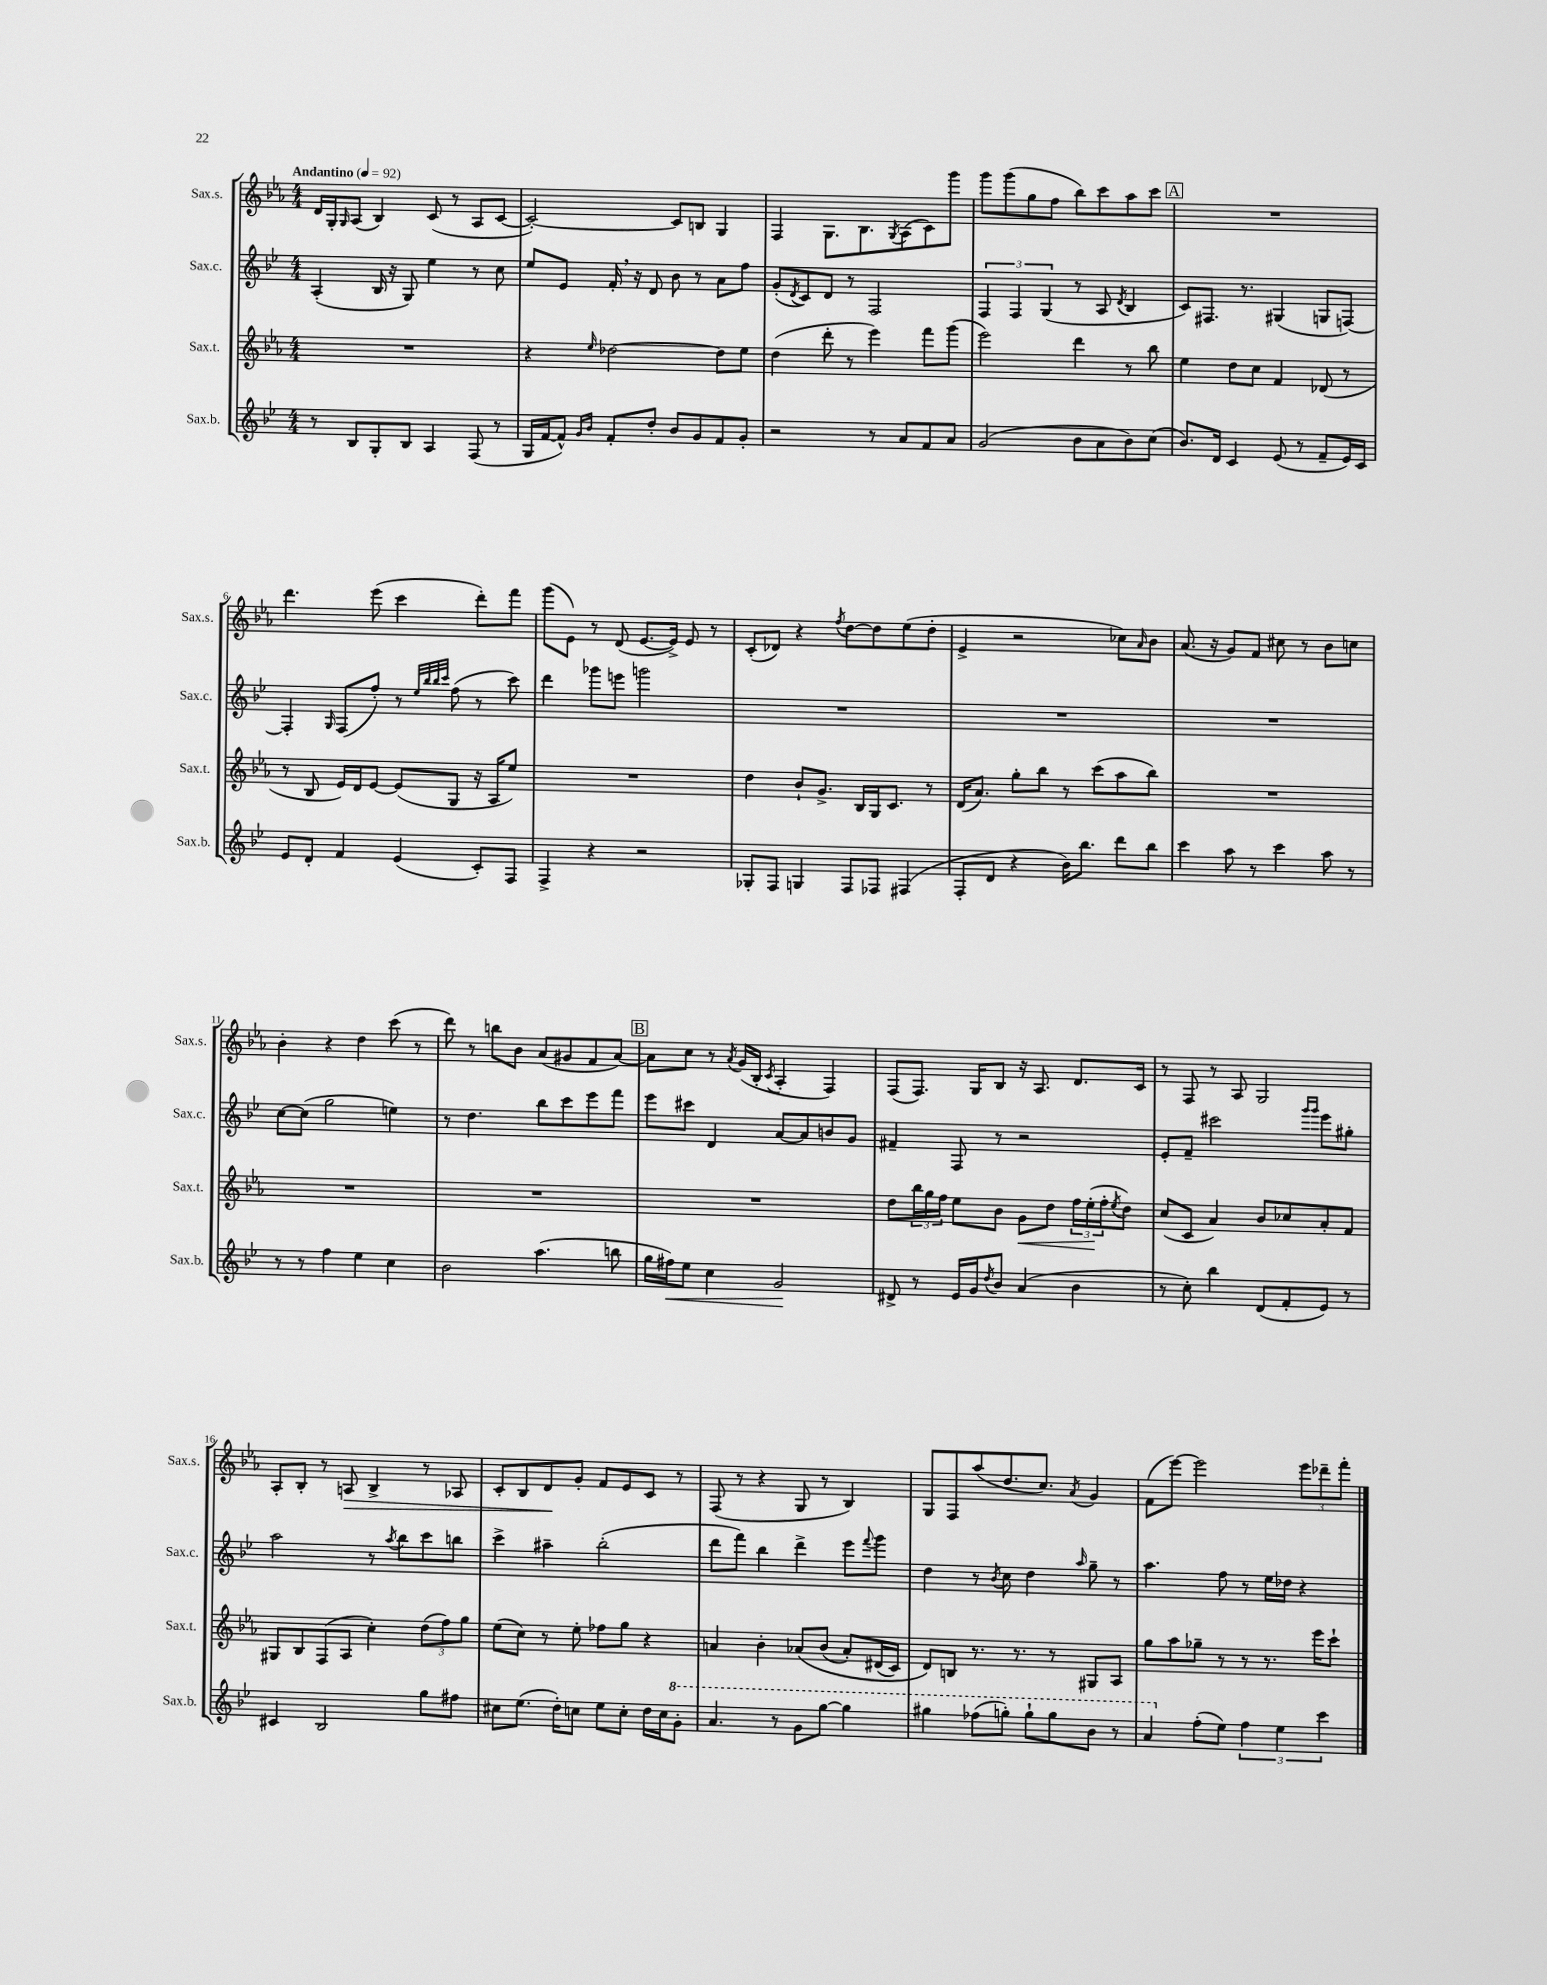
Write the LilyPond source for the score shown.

<<
\new StaffGroup <<
\new Staff = "s0" \with { instrumentName = "Sax.s." shortInstrumentName = "Sax.s." } {
    \clef treble \key ees \major \numericTimeSignature \time 4/4 \tempo "Andantino" 4 = 92
    d'16 g16-. \grace { g16 } aes8( bes4) c'8( r8 aes8 c'8~ |
    c'2~-.) c'8 b8 g4 |
    f4 g8. bes8. \acciaccatura { g8 } aes8( c'8) g'''8 |
    g'''8 g'''8( g''8 f''8 bes''8) c'''8 aes''8 c'''8 |
    \mark \markup { \box "A" } R1 |
    d'''4. ees'''8( c'''4 d'''8-.) f'''8 |
    g'''8( ees'8) r8 d'8( ees'8.~ ees'16->) ees'8 r8 |
    c'8-.( des'8) r4 \acciaccatura { f''8 } d''8~ d''8 ees''8( d''8-. |
    ees'4-> r2 ces''8) \grace { aes'16 } bes'8 |
    aes'8.( r16 g'8) f'8 cis''8 r8 bes'8 c''8 |
    bes'4-. r4 d''4 c'''8( r8 |
    d'''8) r8 b''8 bes'8 aes'8( gis'8 f'8 aes'8~) |
    \mark \markup { \box "B" } aes'8 c''8 r8 \acciaccatura { aes'8 } g'16( bes16-. \acciaccatura { c'8 } aes4-. f4) |
    f8( f8.) g16 bes8 r16 aes8. d'8. c'16 |
    r8 f8 r8 aes8 g2 |
    aes8-. bes8-. r8 a8\> bes4-> r8 aes8 |
    c'8-. bes8 d'8\! g'8-. f'8 ees'8 c'8 r8 |
    f8( r8 r4 g8 r8 bes4) |
    g8 f8 aes''8( d''8. c''8.) \acciaccatura { aes'8 } g'4 |
    f'8( ees'''8~) ees'''2 \tuplet 3/2 { ees'''8 des'''8-- f'''8-. } \bar "|." |
}
\new Staff = "s1" \with { instrumentName = "Sax.c." shortInstrumentName = "Sax.c." } {
    \clef treble \key bes \major \numericTimeSignature \time 4/4
    a4-.( bes16 r16 g8) ees''4 r8 c''8 |
    ees''8 ees'8 f'16-. \breathe r16 d'8 bes'8 r8 a'8 f''8 |
    g'8-.( \acciaccatura { d'8 } c'8) d'8 r8 f2 |
    \tuplet 3/2 { f4 f4 g4( } r8 a8 \acciaccatura { d'8 } bes4 |
    \mark \markup { \box "A" } c'8) fis8. r8. gis4( g8 f8~) |
    f4-. \grace { g16 } f8( f''8-.) r8 \grace { ees''32 bes''32 bes''32 c'''32 } f''8( r8 c'''8) |
    d'''4 ges'''8 e'''8 g'''2 |
    R1 |
    R1 |
    R1 |
    c''8~ c''8( g''2 e''4) |
    r8 d''4. bes''8 c'''8 ees'''8 f'''8 |
    \mark \markup { \box "B" } ees'''8 cis'''8 d'4 a'8~ a'8 b'8 g'8 |
    fis'4-- f8 r8 r2 |
    ees'8-. f'8-- cis'''2 \grace { g'''16 g'''16 } ees'''8 gis''8-. |
    a''2 r8 \acciaccatura { a''8 } bes''8 c'''8 b''8 |
    c'''4-> ais''4-- bes''2-.( |
    d'''8 f'''8) bes''4 d'''4-> ees'''8 \appoggiatura { f'''8 } g'''8 |
    d''4 r8 \acciaccatura { bes'8 } c''8 d''4 \grace { a''16 } g''8-- r8 |
    a''4. f''8 r8 ees''16 des''16 r4 \bar "|." |
}
\new Staff = "s2" \with { instrumentName = "Sax.t." shortInstrumentName = "Sax.t." } {
    \clef treble \key ees \major \numericTimeSignature \time 4/4
    R1 |
    r4 \grace { ees''16 } des''2~ des''8 ees''8 |
    d''4( d'''8-. r8 ees'''4) f'''8 g'''8( |
    ees'''2) d'''4 r8 bes''8 |
    \mark \markup { \box "A" } ees''4 d''8 c''8 f'4 des'8( r8 |
    r8 bes8 ees'16) d'16 ees'8~ ees'8( g8 r16 aes16 ees''8) |
    R1 |
    d''4 bes'8-! g'8.-> bes16 g16 c'8. r8 |
    d'16( aes'8.) g''8-. bes''8 r8 c'''8( aes''8 bes''8) |
    R1 |
    R1 |
    R1 |
    \mark \markup { \box "B" } R1 |
    d''8 \tuplet 3/2 { bes''16 g''16 f''16 } ees''8 bes'8 g'8\< d''8 \tuplet 3/2 { f''16 ees''16-.\!( f''16-. } \acciaccatura { ees''8 } d''8) |
    c''8( c'8 aes'4) bes'8 ces''8 aes'8-. f'8 |
    gis8 bes8 f8( aes8 c''4-.) \tuplet 3/2 { d''8( f''8) g''8 } |
    ees''8( c''8) r8 ees''8-. fes''8 g''8 r4 |
    a'4 bes'4-. aes'8\( bes'8( aes'8-.) dis'16( c'16) |
    d'8\) b8 r8. r8. r8 gis8 aes8 |
    g''8 aes''8 ges''8-- r8 r8 r8. ees'''16 c'''8-! \bar "|." |
}
\new Staff = "s3" \with { instrumentName = "Sax.b." shortInstrumentName = "Sax.b." } {
    \clef treble \key bes \major \numericTimeSignature \time 4/4
    r8 bes8 g8-. bes8 a4 f8( r8 |
    g16 f'16~ f'8-^) \grace { g'16 bes'16 } f'8-. d''8-. bes'8 g'8 f'8 g'8-. |
    r2 r8 a'8 f'8 a'8 |
    g'2( bes'8 a'8 bes'8) c''8( |
    \mark \markup { \box "A" } bes'8.) d'16 c'4 ees'8( r8 f'8-- ees'16) c'16 |
    ees'8 d'8-. f'4 ees'4( c'8-.) f8 |
    f4-> r4 r2 |
    ges8-. f8 g4 f8 fes8 fis4( |
    f8-. d'8 r4 bes'16) bes''8. d'''8 bes''8 |
    c'''4 a''8 r8 c'''4 a''8 r8 |
    r8 r8 f''4 ees''4 c''4 |
    bes'2 a''4.( b''8 |
    \mark \markup { \box "B" } g''16 fis''16\<) ees''8 c''4 g'2\! |
    dis'8-> r8 ees'16 g'16 \acciaccatura { d''8 } bes'8 a'4( bes'4 |
    r8 c''8-.) bes''4 d'8( f'8-. ees'8) r8 |
    cis'4 bes2 g''8 fis''8 |
    cis''8 ees''8.( d''16-.) c''8 ees''8 c''8-. d''16 c''16 \ottava #1 g''8-. |
    a''4. r8 g''8 g'''8~ g'''4 |
    gis'''4 fes'''8( g'''8-.) g'''8-! g'''8 bes''8 r8 |
    a''4 \ottava #0 f''8-.( ees''8) \tuplet 3/2 { f''4 ees''4 c'''4 } \bar "|." |
}
>>
>>
